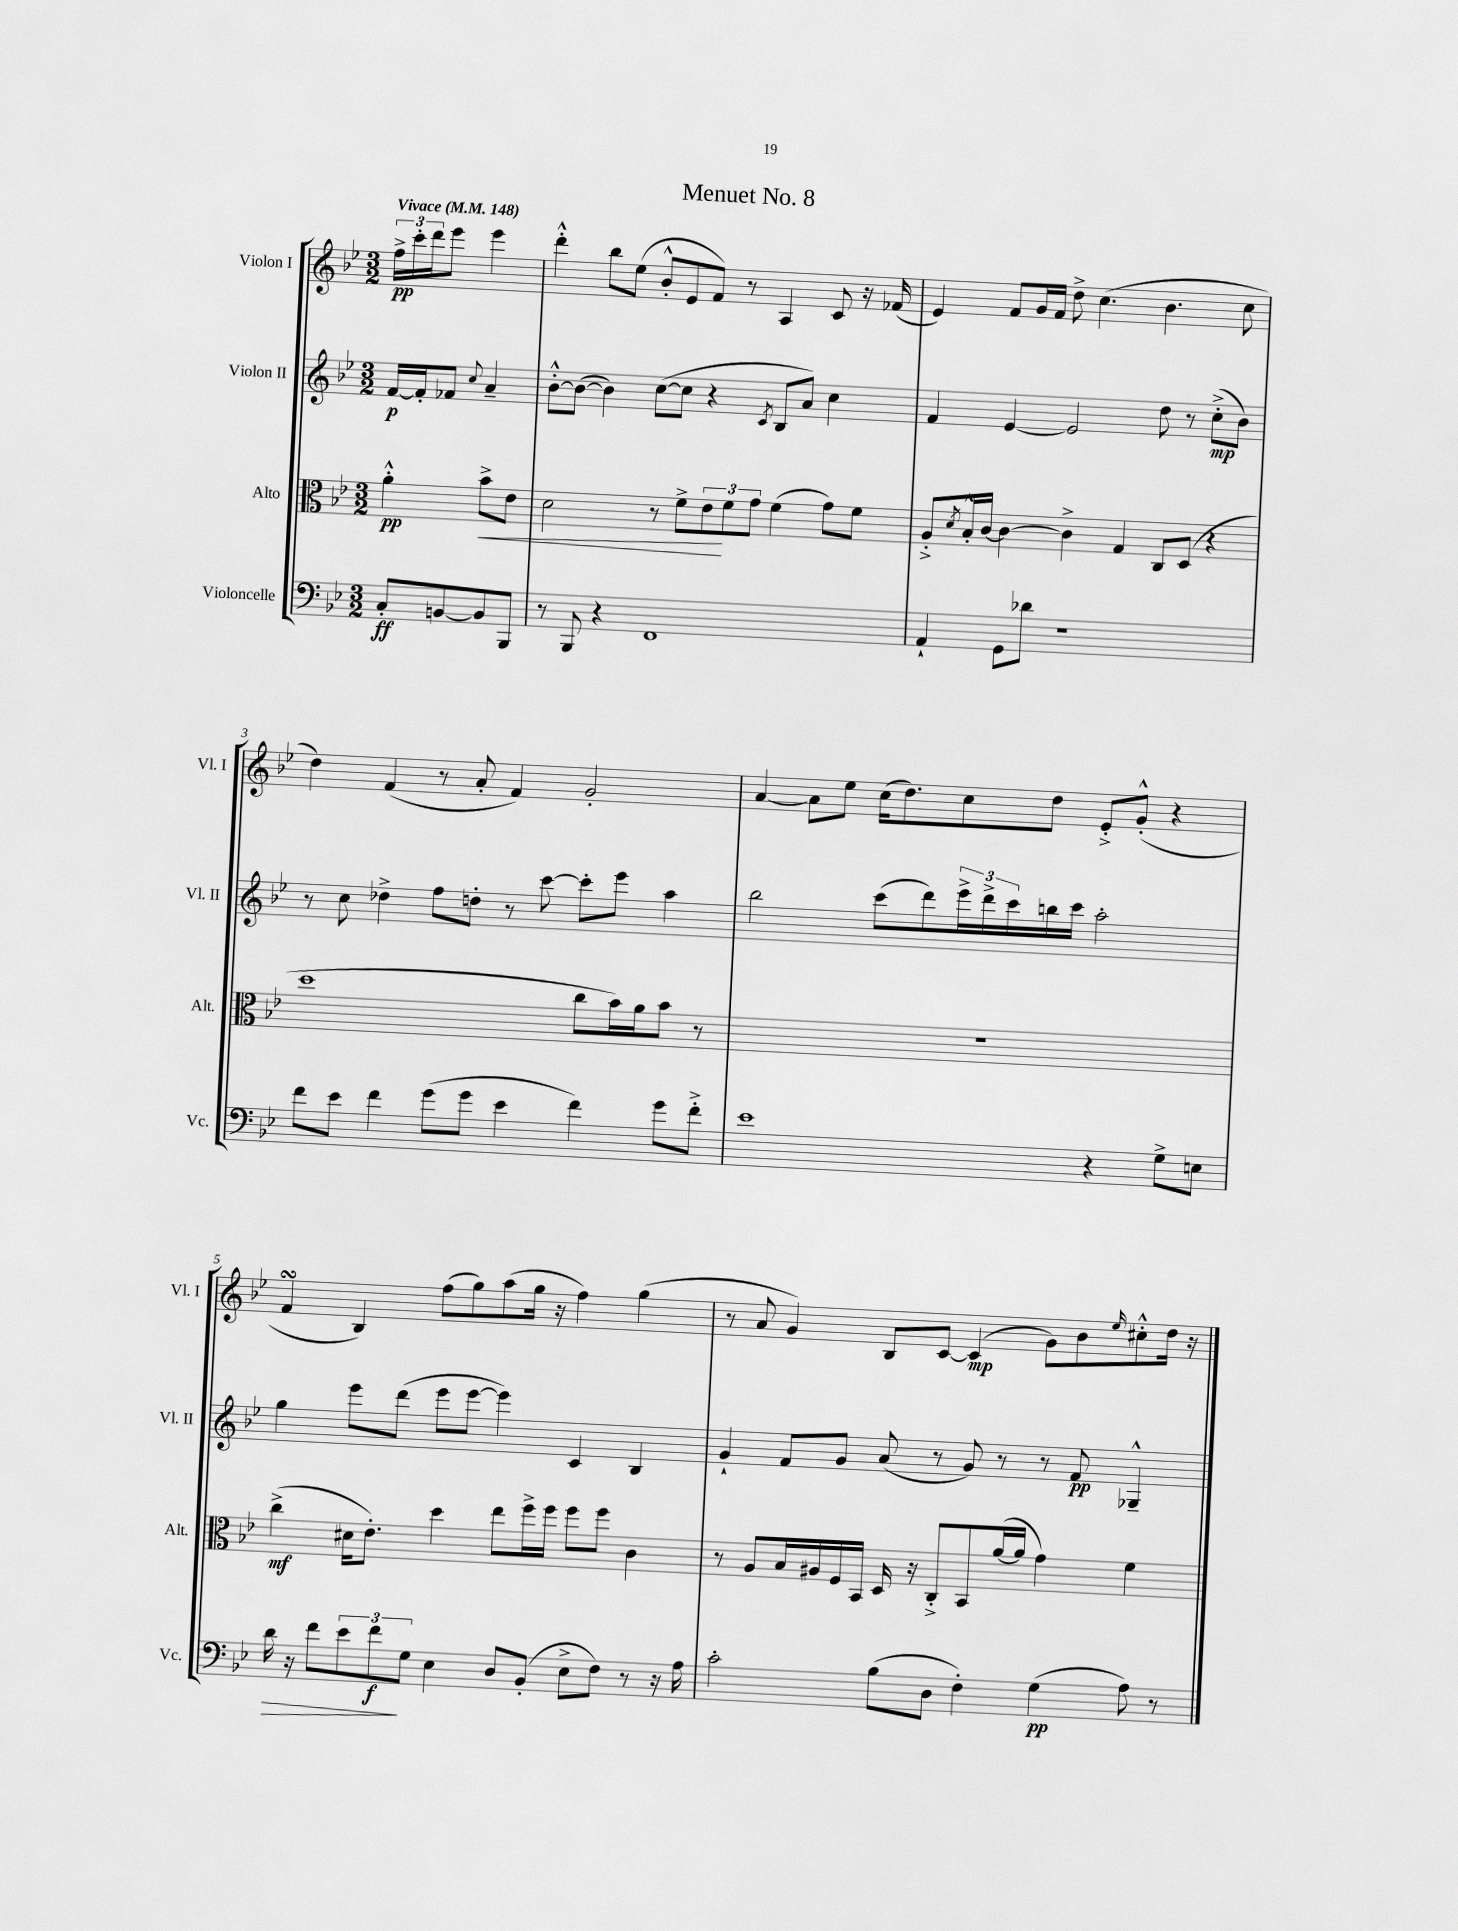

**kern	**kern	**kern	**kern
*staff4	*staff3	*staff2	*staff1
*clefF4	*clefC3	*clefG2	*clefG2
*k[b-e-]	*k[b-e-]	*k[b-e-]	*k[b-e-]
*M3/2	*M3/2	*M3/2	*M3/2
*MM148	*MM148	*MM148	*MM148
8C'	4a'^^	[16f	24ff^
.	.	.	24ccc'
.	.	16f']	.
.	.	.	24ddd
[8BB	.	8f-	8eee-
.	.	8qqcc	.
8BB]	8b-^	4a~	4eee-
8BBB-	8e-	.	.
=	=	=	=
8r	2d	[8b-'^^	4ddd'^^
8BBB-	.	(8b-_	.
4r	.	4b-])	8bb-
.	.	.	(8ee-
1FF	8r	([8cc	8b-'^^
.	8f^	8cc]	8e-
.	12e-	4r	8f)
.	12f	.	.
.	.	.	8r
.	12g	.	.
.	.	8qc	.
.	(4f	8B-	4A
.	.	8a)	.
.	8g)	4cc	8c
.	8f	.	16r
.	.	.	(16f-
=	=	=	=
4AA`	8A'^	4f	4e-)
.	8qd	.	.
.	16B-'^^	.	.
.	[16c	.	.
8GG	4c_	[4e-	8f
8d-	.	.	16g
.	.	.	16f
1r	4c^]	2e-]	8dd^
.	.	.	(4.cc
.	4G	.	.
.	8C	8dd	4.b-
.	(8D	8r	.
.	4r	(8cc'^	.
.	.	8b-)	8cc
=	=	=	=
8f	1dd	8r	4dd)
8e-	.	8cc	.
4f	.	4dd-^	(4f
(8g	.	8ff	8r
8g	.	8dd'	8a'
4e-	.	8r	4f)
.	.	[8ccc	.
4f)	8cc	8ccc']	2g'
.	16b-)	8eee-	.
.	16a	.	.
8g	8b-	4aa	.
8f'^	8r	.	.
=	=	=	=
1e-	1.r	2bb-	[4a
.	.	.	8a]
.	.	.	8ee-
.	.	(8ccc	(16cc
.	.	.	8.dd)
.	.	8ddd)	.
.	.	24eee-^	8cc
.	.	24ddd^	.
.	.	24ccc	.
.	.	16bb	8dd
.	.	16ccc	.
4r	.	2aa'	8e-'^
.	.	.	(8g'^^
8G^	.	.	4r
8E	.	.	.
=	=	=	=
16d	(4cc^	4gg	4f
16r	.	.	.
8f	.	.	.
12e-	16d#	8eee-	4B-)
.	8.e-')	.	.
12f	.	.	.
.	.	(8ddd	.
12G	.	.	.
4E-	4dd	8eee-	(8ff
.	.	[8eee-	8gg)
8D	8ee-	4eee-])	(8aa
(8BB-'	16ff^	.	16gg
.	16ff	.	16r
8E-^	8ff	4c	4ff)
8F)	8ff	.	.
8r	4c	4B-	(4gg
16r	.	.	.
16A	.	.	.
=	=	=	=
2c'	8r	4g`	8r
.	8A	.	8a
.	16B-	8f	4g)
.	16A#	.	.
.	16F	8g	.
.	16BB-	.	.
(8B-	16D	(8a	8B-
.	16r	.	.
8D	8C'^	8r	[8c
4F')	8BB-	8g)	(4c]
.	([16a	8r	.
.	16a]	.	.
(4G	4g)	8r	8g)
.	.	8f	8b-
.	.	.	16qqee-
8A)	4f	4G-~^^	8cc#'^^
8r	.	.	16dd
.	.	.	16r
==	==	==	==
*-	*-	*-	*-
